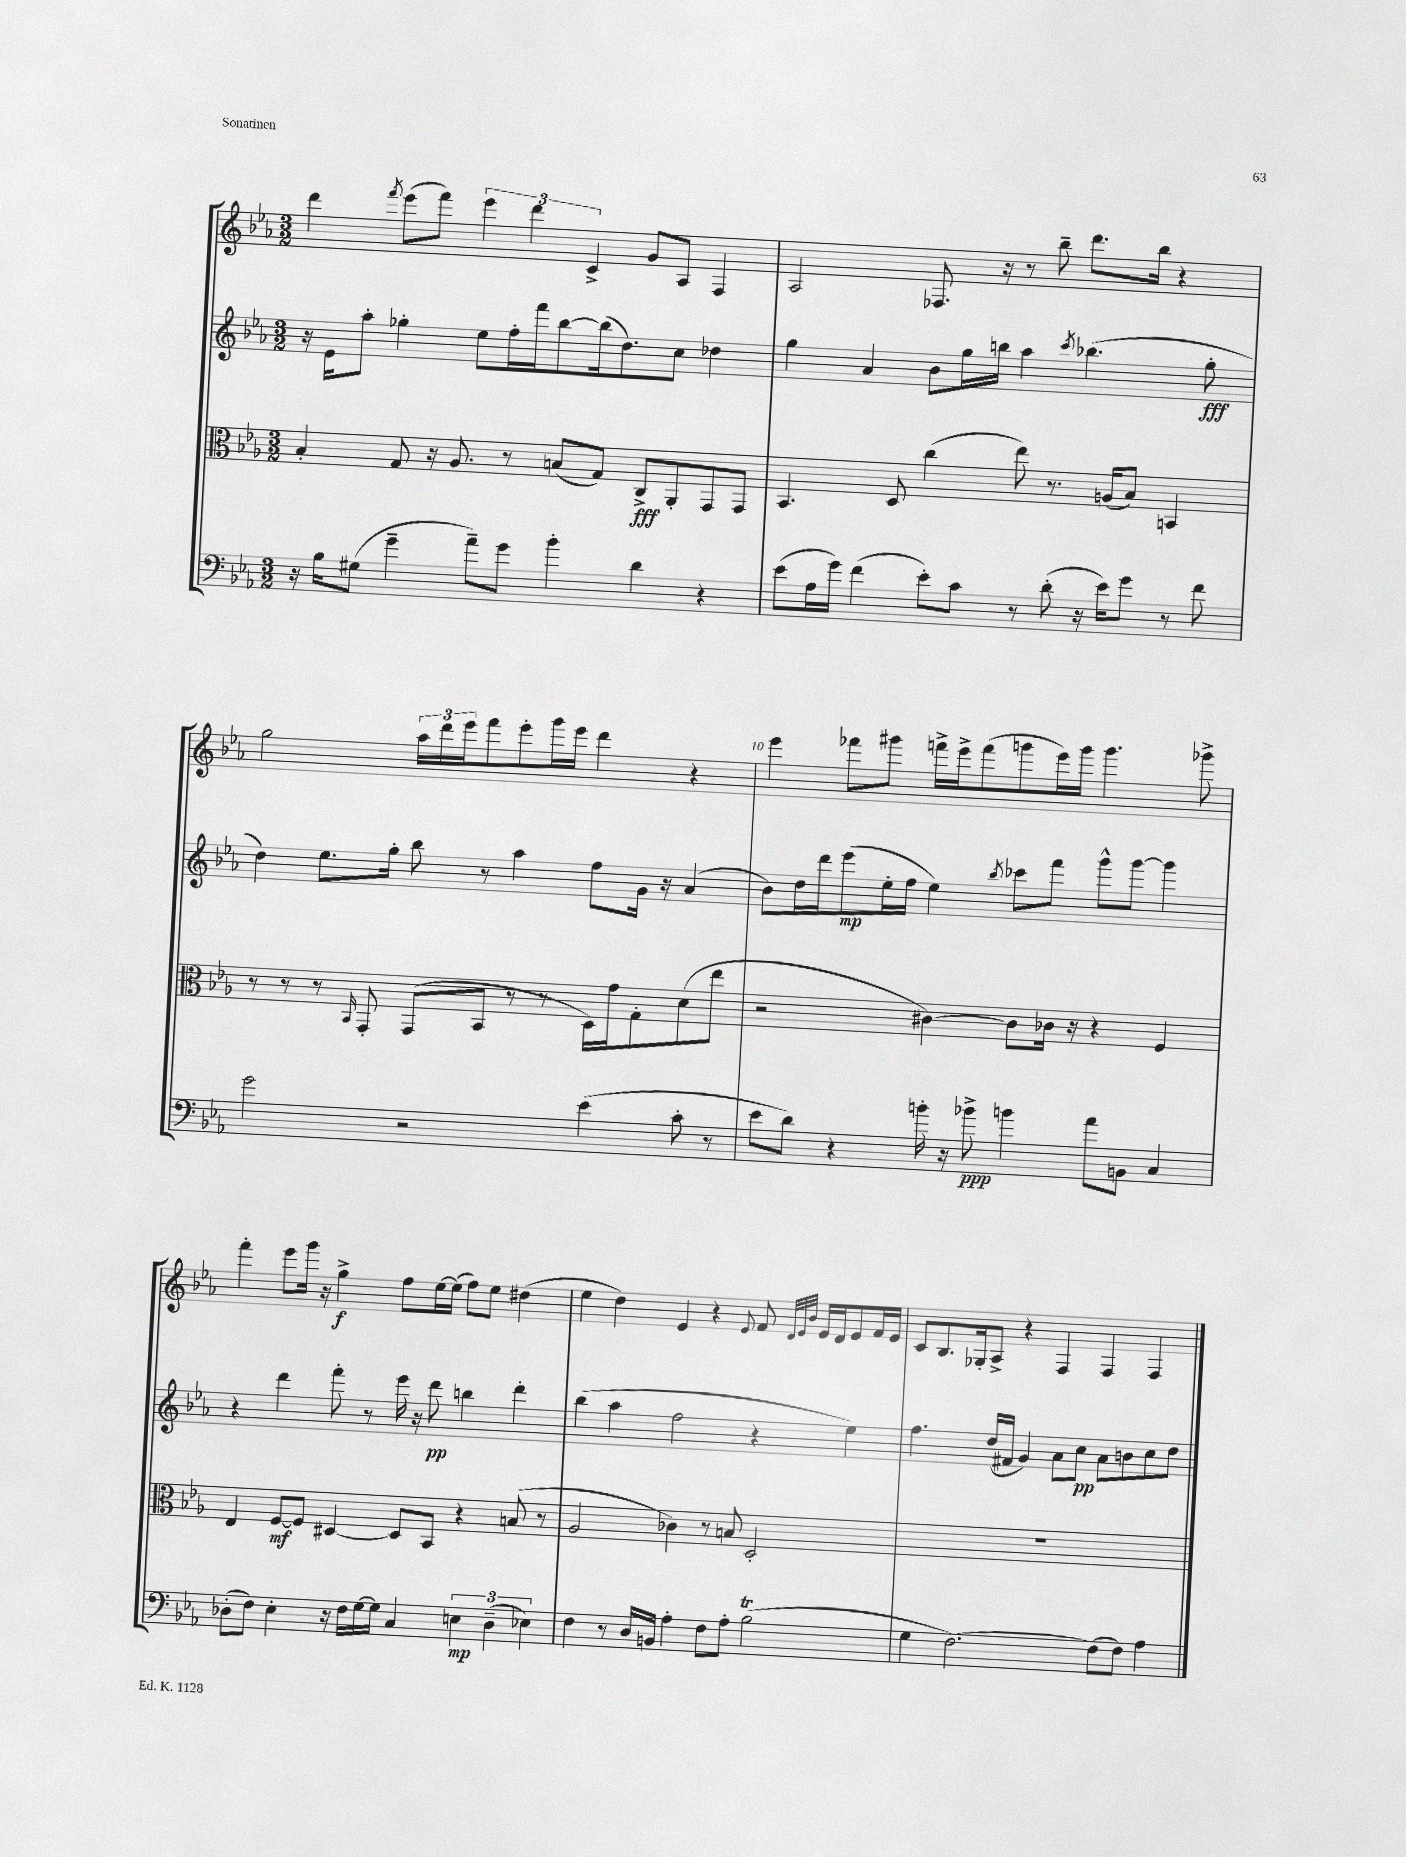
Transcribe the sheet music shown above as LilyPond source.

<<
\new StaffGroup <<
\new Staff = "s0" {
    \clef treble \key ees \major \numericTimeSignature \time 3/2
    d'''4 \acciaccatura { f'''8 } ees'''8( f'''8) \tuplet 3/2 { ees'''4 d'''4 c'4-> } g'8 aes8 f4 |
    aes2 fes8. r16 r8 bes''8-- d'''8. bes''16 r4 |
    g''2 \tuplet 3/2 { aes''16 d'''16 ees'''16 } f'''8 ees'''8-. g'''16 ees'''16 d'''4 r4 |
    ees'''4 fes'''8 gis'''8 f'''16-> ees'''16-> f'''8( g'''8 ees'''16) g'''16 g'''4. ges'''8-> |
    f'''4-. ees'''8 g'''16 r16 g''4->\f f''8 ees''16~ ees''16( f''8) ees''8 dis''4( |
    ees''4 d''4) ees'4 r4 \appoggiatura { ees'8 } f'8 \grace { d'32 ees'32 bes'32 } ees'16 d'16 ees'8 f'16 ees'16 |
    c'8 bes8. ges16-. aes8-> r4 f4 f4 f4 \bar "|." |
}
\new Staff = "s1" {
    \clef treble \key ees \major \numericTimeSignature \time 3/2
    r16 ees'16 aes''8-. ges''4-. ees''8 f''16-. f'''16 bes''8~ bes''16( d''8.) c''8 des''4 |
    g''4 aes'4 bes'8 g''16 b''16 aes''4 \acciaccatura { c'''8 } bes''4.( g''8-.\fff |
    d''4) ees''8. g''16-. bes''8 r8 aes''4 f''8 g'16 r16 aes'4( |
    bes'8) d''16 d'''16 ees'''8\mp( ees''16-. f''16 ees''4) \acciaccatura { bes''8 } ces'''8 f'''8 g'''8-^ g'''8~ g'''4 |
    r4 d'''4 f'''8-. r8 ees'''16 r16 d'''8\pp b''4 d'''4-. |
    bes''4( aes''4 f''2 r4 ees''4) |
    f''4. d''16( fis'16 g'4) aes'8 c''8\pp aes'8 b'8 c''8 d''8 \bar "|." |
}
\new Staff = "s2" {
    \clef alto \key ees \major \numericTimeSignature \time 3/2
    bes4-. g8 r16 aes8. r8 b8( g8) c8->\fff aes,8-. g,8 g,8 |
    bes,4. d8 c''4( ees''8) r8. a16( bes8) b,4 |
    r8 r8 r8 \grace { bes,16 } g,8-. g,8( bes,8 r8 r8 d16) g'16 g8-. d'8( ees''8 |
    r2 cis'4~) cis'8 ces'16 r16 r4 f4 |
    ees4 f8~\mf f8 dis4~ dis8 bes,8 r4 b8( r8 |
    aes2 ces'4) r8 b8 d2-. |
    R1. \bar "|." |
}
\new Staff = "s3" {
    \clef bass \key ees \major \numericTimeSignature \time 3/2
    r16 bes16 gis8( g'4-- aes'8--) g'8 bes'4-. d'4 r4 |
    ees'8( aes16 g'16) f'4( ees'8-.) c'8 r8 d'8-.( r16 ees'16) g'8 r8 f'8 |
    g'2 r2 ees'4( c'8-. r8 |
    ees'8 d'8) r4 b'16-. r16 bes'8->\ppp b'4 aes'8 b,8 c4 |
    des8-.( f8) ees4-. r16 f16 g16~ g16 c4 \tuplet 3/2 { e4\mp des4--( ees4) } |
    f4 r8 d16 b,16 aes4-. f8 aes8-. bes2\trill( |
    g4 f2.~) f8( f8) aes4 \bar "|." |
}
>>
>>
\layout { \context { \Score currentBarNumber = #7 \override BarNumber.break-visibility = ##(#f #t #t) barNumberVisibility = #(every-nth-bar-number-visible 5) } }
